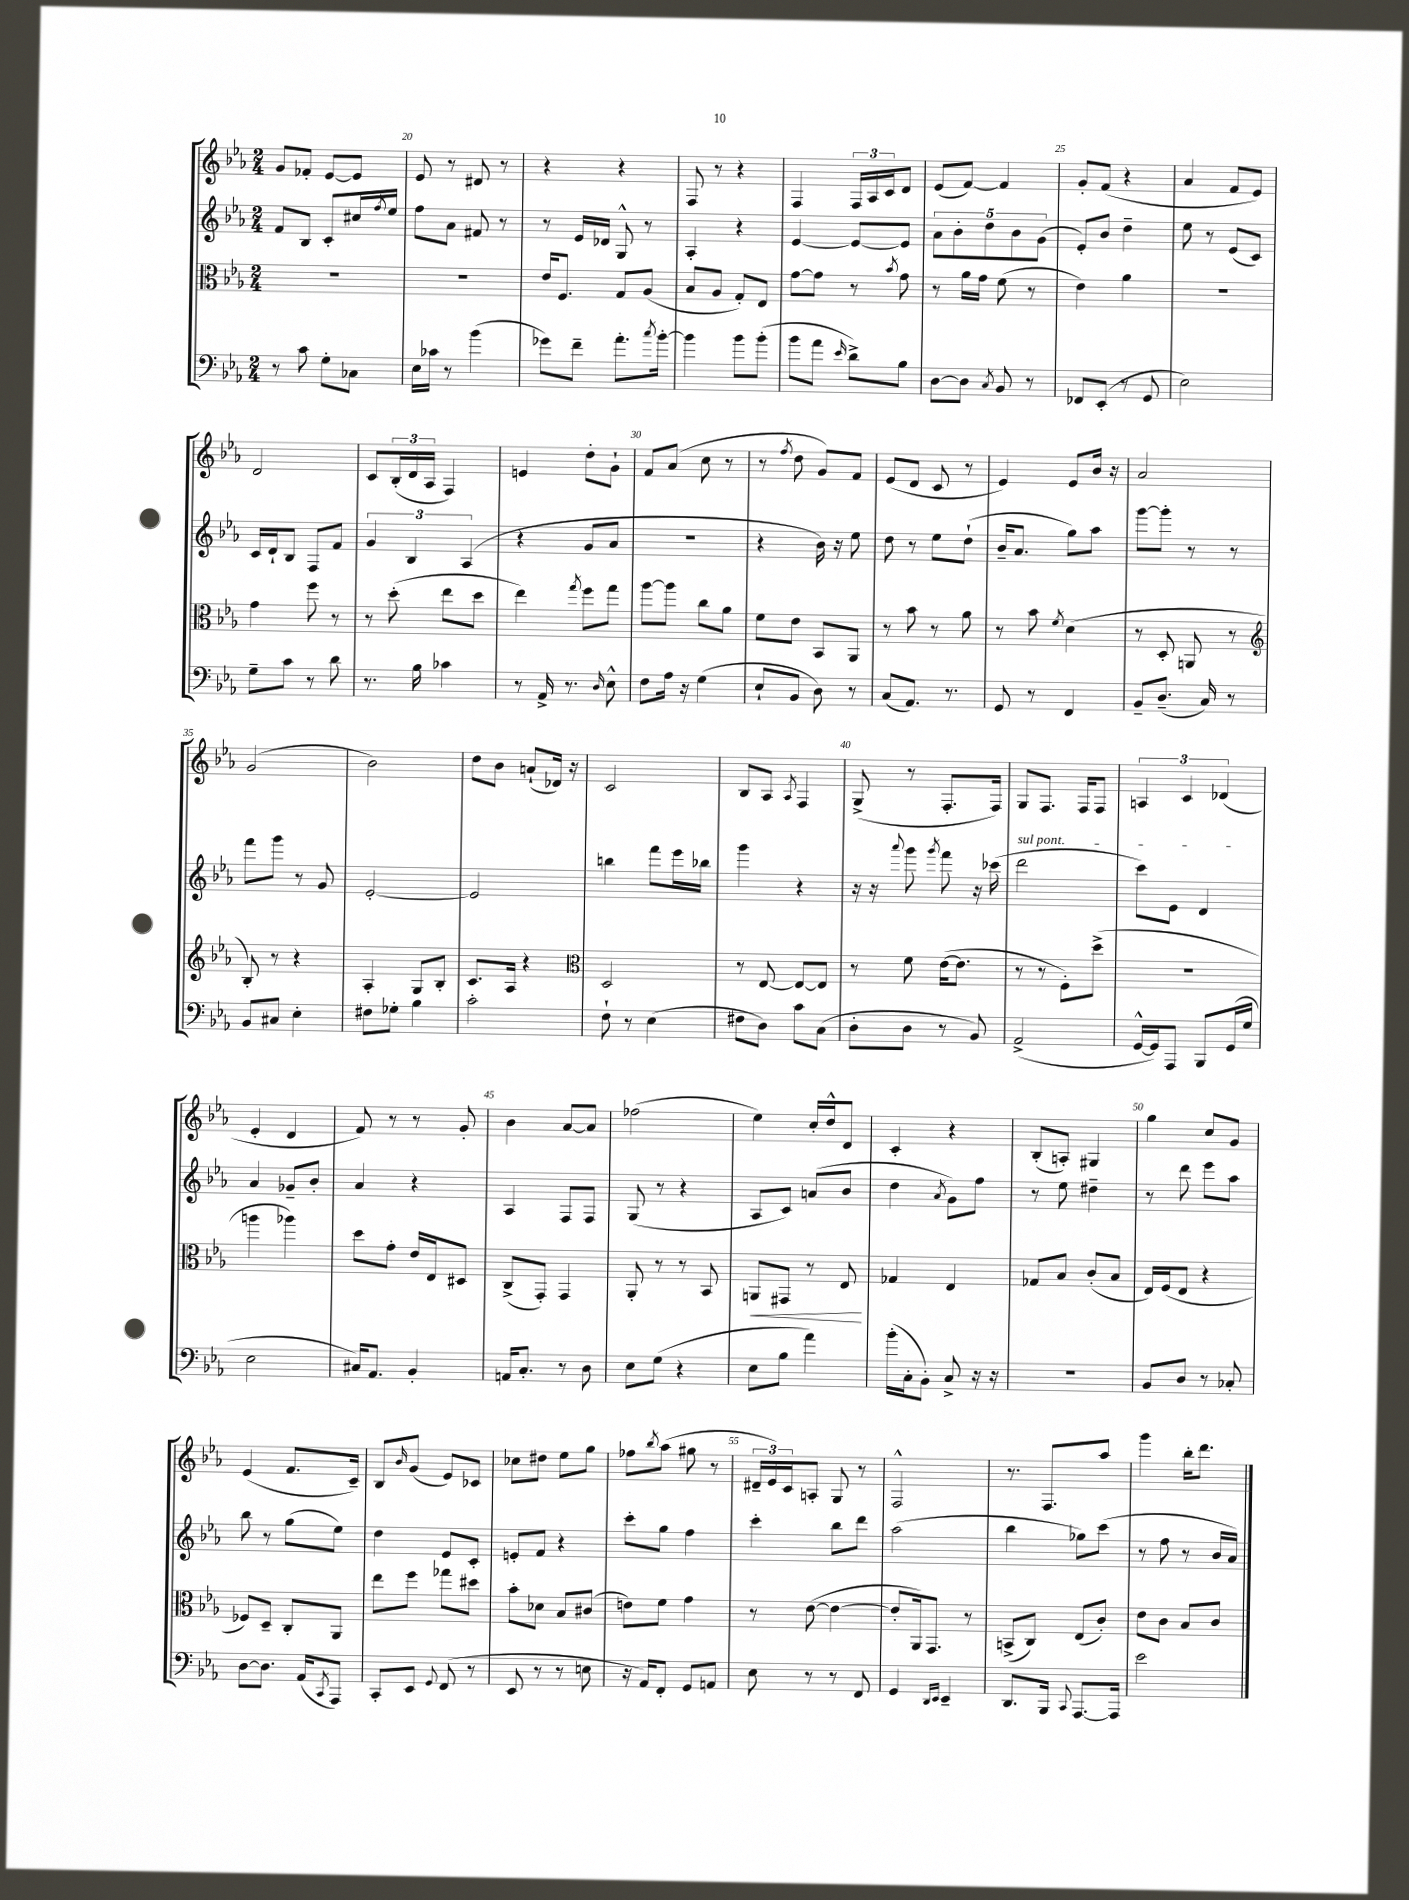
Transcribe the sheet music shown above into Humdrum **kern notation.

**kern	**kern	**kern	**kern
*staff4	*staff3	*staff2	*staff1
*clefF4	*clefC3	*clefG2	*clefG2
*k[b-e-a-]	*k[b-e-a-]	*k[b-e-a-]	*k[b-e-a-]
*M2/4	*M2/4	*M2/4	*M2/4
8r	2r	8f	8g
8c	.	8B-	8f-'
8G'	.	8c'	[8e-
8C-	.	16cc#	8e-]
.	.	8qff	.
.	.	16ee-	.
=	=	=	=
16E-	2r	8ff	8e-
16c-	.	.	.
8r	.	8a-	8r
(4b-	.	8f#	8d#
.	.	8r	8r
=	=	=	=
8g-)	16e-	8r	4r
.	8.F	.	.
8f~	.	16e-	.
.	.	16d-	.
8.a-'	8G	8G^^	4r
.	(8A-	8r	.
8qcc	.	.	.
[16b-'	.	.	.
=	=	=	=
4b-]	8B-	4A-'	8F
.	8A-	.	8r
8b-	8G')	4r	4r
(8b-'	8E-	.	.
=	=	=	=
8b-	[8g	[4e-	4F
8a-	8g]	.	.
16qqe-	.	.	.
8d^)	8r	8e-_	24F
.	.	.	24A-
.	.	.	24c
.	8qb-	.	.
8B-	8g	8e-]	8d
=	=	=	=
[8D	8r	10a-	(8e-
.	.	10b-'	.
8D]	16a-	.	[8f)
.	16g	.	.
.	.	10dd	.
8qC	.	.	.
8BB-	(8f	.	4f]
.	.	10b-	.
8r	8r	.	.
.	.	(10g	.
=	=	=	=
8FF-	4e-)	8e-')	8g'
(8EE-'	.	8b-	(8f
8r	4a-	4dd~	4r
8GG	.	.	.
=	=	=	=
2E-)	2r	8ee-	4a-
.	.	8r	.
.	.	(8e-	8f
.	.	8c)	8e-)
=	=	=	=
8G~	4g	16c	2d
.	.	16d`	.
8c	.	8B-	.
8r	8ff	8F	.
8d	8r	8f	.
=	=	=	=
8.r	8r	6g	8c
.	(8dd'	.	(24B-'
.	.	6B-	24d
16B-	.	.	.
.	.	.	24A-
4c-	8ee-	.	4F)
.	.	(6A-	.
.	8dd	.	.
=	=	=	=
8r	4ee-)	4r	4e
16AA-^	.	.	.
8.r	.	.	.
.	8qgg	.	.
.	8ff	8g	8dd'
16qqD	.	.	.
8E-^^	8gg	8a-	8g`
=	=	=	=
8F	[8aa-	2r	8f
16A-	8aa-]	.	(8a-
16r	.	.	.
(4G	8cc	.	8cc
.	8a-	.	8r
=	=	=	=
8E-`	8f	4r	8r
.	.	.	8qff
8BB-	8e-	.	8dd
8D)	8BB-	16b-)	8g)
.	.	16r	.
8r	8AA-	8ee-	8f
=	=	=	=
(8C	8r	8dd	(8e-
8.AA-)	8b-	8r	8d
.	8r	8ee-	8c
8.r	.	.	.
.	8a-	(8dd`	8r
=	=	=	=
8GG	8r	16b-~	4e-)
.	.	8.a-	.
8r	8b-	.	.
.	8qf	.	.
4FF	(4d	8gg)	8e-
.	.	8aa-	16b-
.	.	.	16r
=	=	=	=
8BB-~	8r	[8ggg	2a-
(8.D~	8D'	8ggg']	.
.	8AA	8r	.
16C)	.	.	.
8r	8r	8r	.
=	=	=	=
*	*clefG2	*	*
8BB-	8B-')	8fff	(2g
8C#	8r	8ggg	.
4E-'	4r	8r	.
.	.	8g	.
=	=	=	=
8F#	4A-'	[2e-'	2b-)
8G-'	.	.	.
4B-	8G	.	.
.	8B-'	.	.
=	=	=	=
2c'	8.c	2e-]	8dd
.	.	.	8b-
.	16A-	.	.
.	4r	.	(8a`
.	.	.	16d-)
.	.	.	16r
=	=	=	=
*	*clefC3	*	*
8F`	2D	4bb	2c
8r	.	.	.
(4E-	.	8fff	.
.	.	16eee-	.
.	.	16bb-	.
=	=	=	=
8F#	8r	4ggg	8B-
8D)	[8E-	.	8A-
.	.	.	8qA-
8c	8E-_	4r	4F
(8C	8E-]	.	.
=	=	=	=
8D'	8r	16r	(8G^
.	.	16r	.
.	.	8qqaaa-	.
8D	8f	8ggg	8r
.	.	8qggg	.
8r	([16e-	8fff	8.F'
.	8.e-]	.	.
8BB-)	.	16r	.
.	.	(16ccc-	16F)
=	=	=	=
(2AA-^	8r	2ddd	8G
.	8r	.	8.F
.	8F')	.	.
.	.	.	16F
.	(8dd^	.	8F
=	=	=	=
[16GG^^	2r	8ccc)	6A
16GG])	.	.	.
8AAA-	.	8e-	.
.	.	.	6c
8BBB-	.	4d	.
.	.	.	(6d-
(16GG	.	.	.
16G	.	.	.
=	=	=	=
2E-	4aa	4a-	4e-'
.	4aa-)	8g-~	4d
.	.	8b-'	.
=	=	=	=
16C#)	8dd	4a-	8f)
8.AA-	.	.	.
.	8g'	.	8r
4BB-'	16e-	4r	8r
.	16E-	.	.
.	8D#	.	8g'
=	=	=	=
16AA	(8C^	4A-	4b-
8.C'	.	.	.
.	8GG')	.	.
8r	4GG	8F	[8a-
8D	.	8F	8a-]
=	=	=	=
8E-	8AA-'	(8G	(2ff-
(8G	8r	8r	.
4r	8r	4r	.
.	8BB-	.	.
=	=	=	=
8E-	8AA	8A-	4ee-)
8B-	8GG#	8c)	.
4a-)	8r	(8a	16cc'
.	.	.	16dd^^
.	8E-	8b-	8d
=	=	=	=
(16b-'	4G-	4dd	4c'
16C'	.	.	.
8BB-')	.	.	.
.	.	8qa-	.
8C^	4E-	8g)	4r
16r	.	8ff	.
16r	.	.	.
=	=	=	=
2r	8G-	8r	(8B-'
.	8B-	8ee-	8A')
.	(8c'	4dd#~	4G#
.	8B-	.	.
=	=	=	=
8BB-	16E-)	8r	4gg
.	(16F	.	.
8D	8E-	8ddd	.
8r	4r	8eee-	8cc
8C-'	.	8aa-	8g
=	=	=	=
[8D	8F-)	8bb-	(4e-
8.D]	8D~	8r	.
.	8C'	(8gg	8.f
(16AA-	.	.	.
8qCC	.	.	.
8AAA-)	8AA-	8ee-)	.
.	.	.	16c~)
=	=	=	=
8CC'	8ee-	4dd	8B-
.	.	.	16qqb-
8EE-	8ff	.	(8g
8qqGG	.	.	.
(8FF	8gg-	8e-	8e-)
8r	8dd#	8c'	8c-
=	=	=	=
8EE-	8b-'	8e'	8cc-
8r	8d-	8f	8dd#
8r	8B-	4r	8ee-
8E	(8c#	.	8gg
=	=	=	=
16r	8e)	8ccc'	8ff-
16AA-)	.	.	.
.	.	.	8qbb-
8FF'	8f	8gg	(8aa-
8GG	4g	4ff	8gg#
8AA	.	.	8r
=	=	=	=
8E-	8r	4ccc'	24d#~
.	.	.	24e-)
.	.	.	24c
8r	([8e-	.	8A'
8r	4e-_	8bb-	8G
8FF	.	8ddd	8r
=	=	=	=
4GG	8e-']	(2aa-	2F^^
.	16AA-)	.	.
.	8.GG	.	.
16qqDD	.	.	.
16qqEE-	.	.	.
4EE-~	.	.	.
.	8r	.	.
=	=	=	=
8.DD	(8BB^	4bb-	8.r
.	8C)	.	.
16BBB-	.	.	8.F
8qqCC	.	.	.
[8.AAA-	(8E-	8gg-)	.
.	8c')	(8ccc	8aa-
16AAA-]	.	.	.
=	=	=	=
2e-	8e-	8r	4ggg
.	8c	8ff	.
.	8B-	8r	16bb-'
.	.	.	8.ddd
.	8c	16b-	.
.	.	16a-)	.
==	==	==	==
*-	*-	*-	*-
